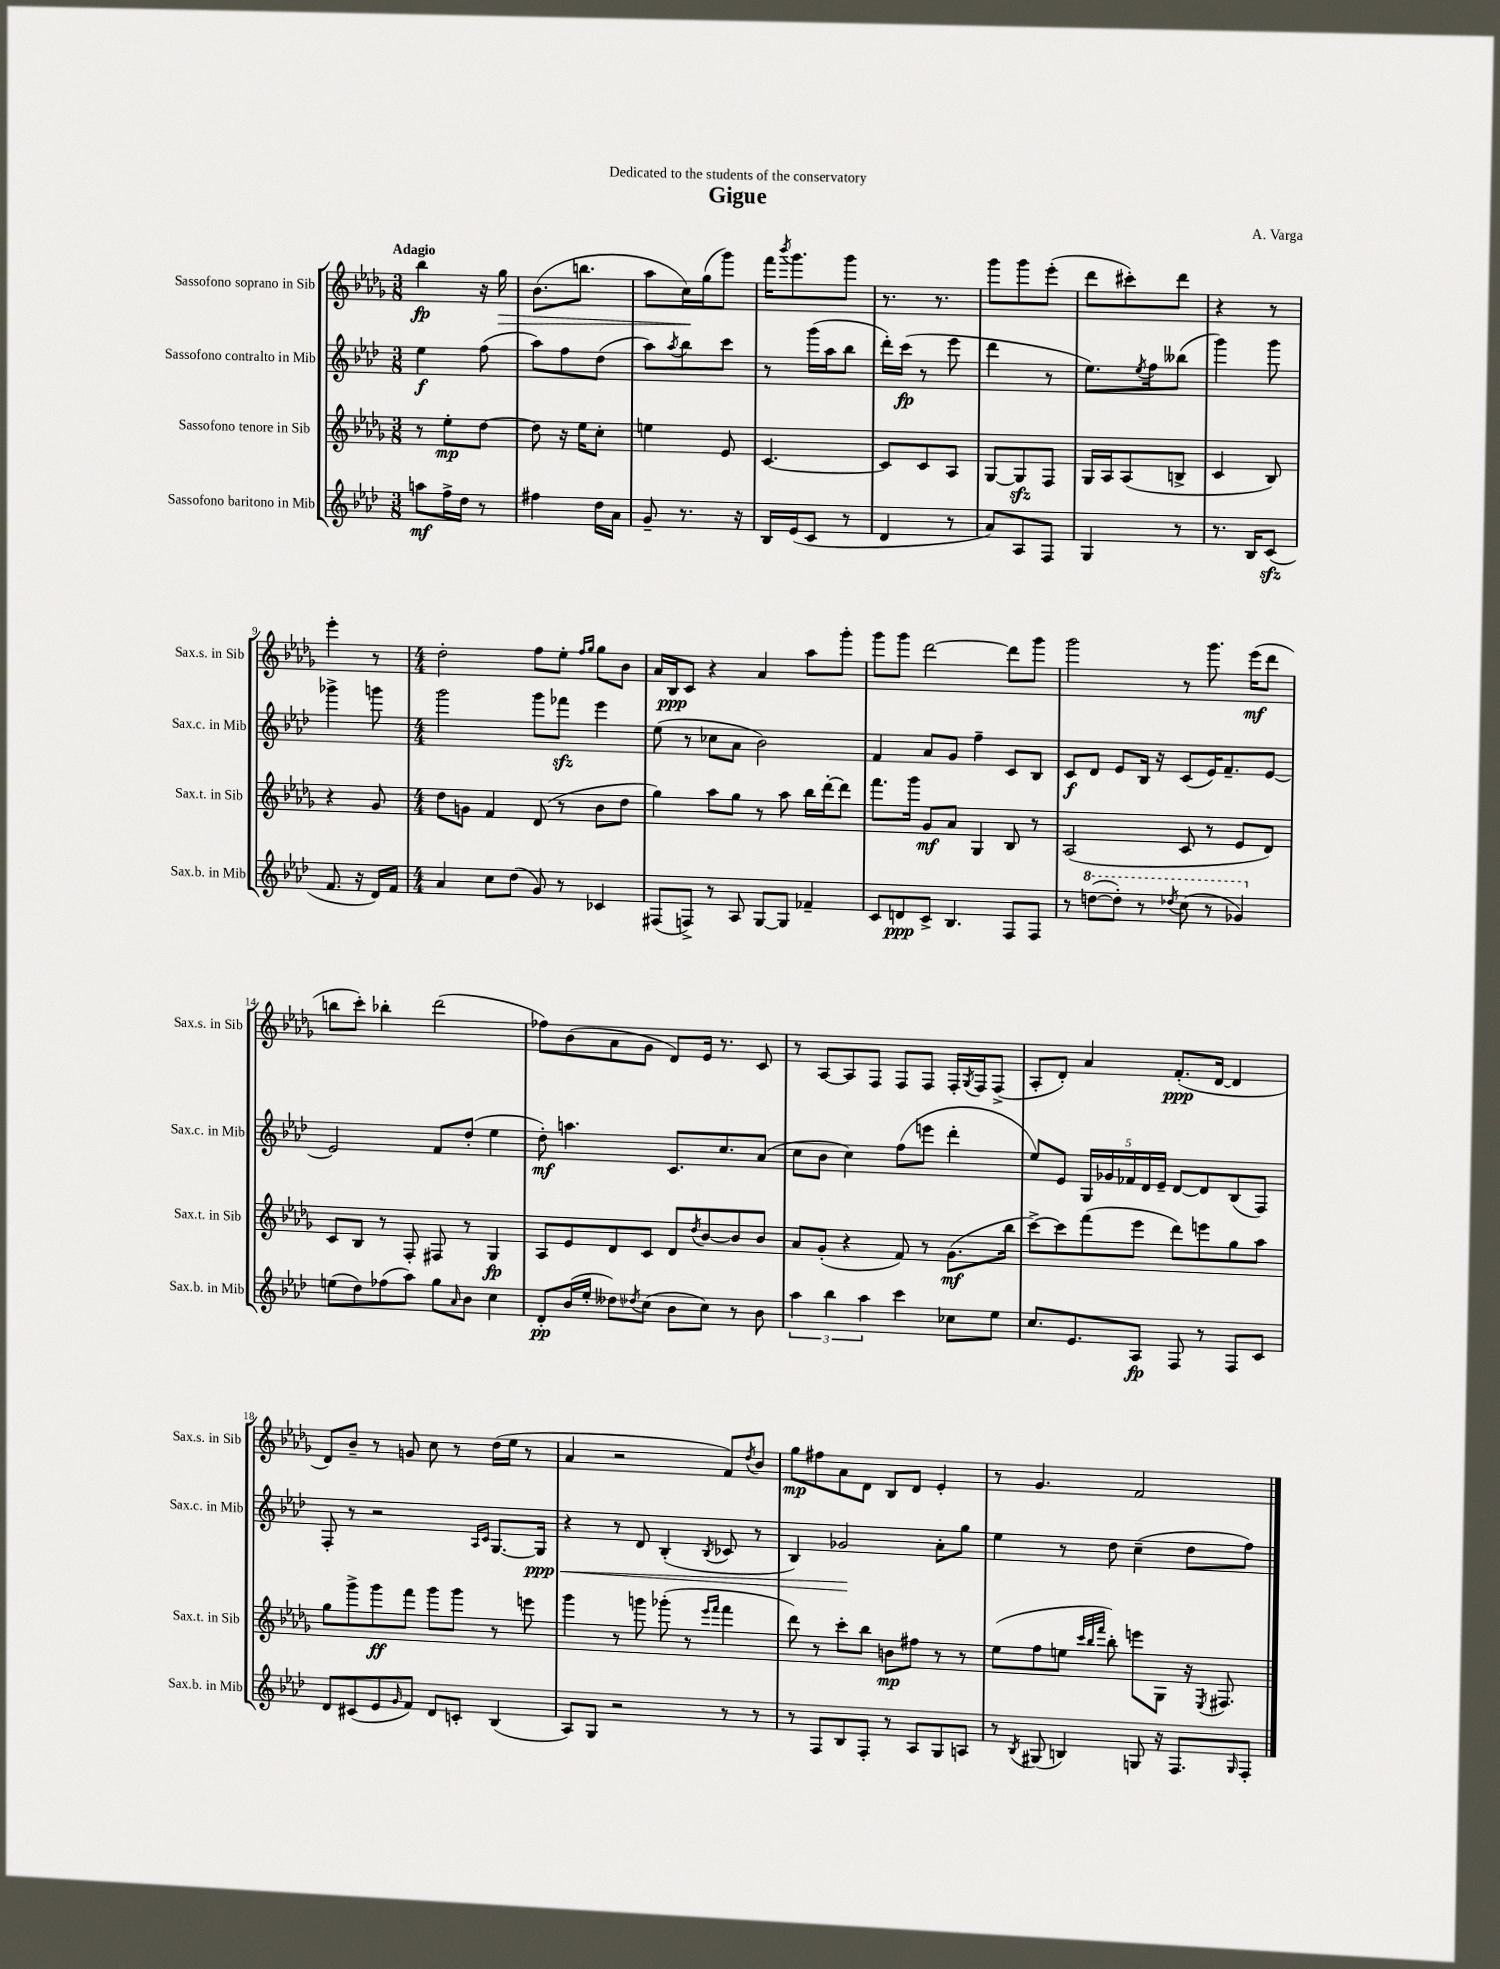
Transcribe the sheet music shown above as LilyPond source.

\header { title = "Gigue" composer = "A. Varga" dedication = "Dedicated to the students of the conservatory" }
<<
\new StaffGroup <<
\new Staff = "s0" \with { instrumentName = "Sassofono soprano in Sib" shortInstrumentName = "Sax.s. in Sib" } {
    \clef treble \key des \major \numericTimeSignature \time 3/8 \tempo "Adagio"
    bes''4\fp r16 ges''16\> |
    bes'8.( b''8. |
    aes''8 c''16\!) ges''16( ges'''8) |
    f'''16 \acciaccatura { bes'''8 } ges'''8. ges'''8 |
    r8. r8. |
    ges'''8 ges'''8 ees'''8-.( |
    des'''8 cis'''8-.) des'''8 |
    r4 r8 |
    ees'''4-. r8 |
    \numericTimeSignature \time 4/4 des''2-. f''8 ees''8-. \grace { f''16 ges''16 } ges''8 bes'8 |
    aes'16 bes16\ppp c'8 r4 aes'4 aes''8 ges'''8-. |
    ges'''8 ges'''8 des'''2~ des'''8 ges'''8 |
    ges'''2 r8 ges'''8. ees'''16\mf( des'''8 |
    b''8 c'''8-.) bes''4-. des'''2( |
    fes''8) bes'8( aes'8 ges'8 des'8) ees'16 r8. c'8 |
    r8 aes8~ aes8 f8 f8 f8 f16-. \acciaccatura { ges8 } f16 f8->( |
    aes8-. des'8-.) aes'4 f'8.-.\ppp( des'16~ des'4 |
    des'8) bes'8-- r8 g'8 c''8 r8 des''16( ees''16 r8 |
    aes'4 r2 f'8) \acciaccatura { des''8 } bes'8 |
    ges''8\mp fis''8 aes'8 des'8 bes8 des'8 ees'4-. |
    r8 ges'4. f'2 \bar "|." |
}
\new Staff = "s1" \with { instrumentName = "Sassofono contralto in Mib" shortInstrumentName = "Sax.c. in Mib" } {
    \clef treble \key aes \major \numericTimeSignature \time 3/8
    ees''4\f f''8( |
    aes''8) f''8 des''8( |
    aes''8) \acciaccatura { aes''8 } bes''8 c'''8 |
    r8 g'''16( aes''16 bes''8 |
    des'''16-.) c'''16\fp( r8 ees'''8 |
    des'''4 r8 |
    ees''8.) \acciaccatura { ees''8 } f''16 beses''8( |
    g'''4) g'''8 |
    ges'''4-> g'''8 |
    \numericTimeSignature \time 4/4 g'''2 g'''8 fes'''8\sfz ees'''4 |
    ees''8( r8 ces''8 aes'8 bes'2) |
    f'4 aes'8 g'8 f''4-- c'8 bes8 |
    c'8\f des'8 ees'8 bes16 r16 c'8( ees'16) f'8.-- ees'8~ |
    ees'2 f'8 des''8-.( ees''4 |
    des''8-.\mf) a''4. c'8. c''8. aes'8( |
    c''8 bes'8 c''4) f''8( e'''8 des'''4-. |
    ees''8) ees'8 \tuplet 5/4 { g16 ges'16 fes'16 des'16 ees'16-- } des'8~ des'8 bes8( f8) |
    f8-. r8 r2 \grace { aes16 c'16 } g8.~ g16\ppp\< |
    r4 r8 des'8 bes4-.( \acciaccatura { bes8 } ces'8 r8 |
    bes4) ges'2\! aes'8-. g''8 |
    ees''4 r8 des''8 c''4--( des''8 f''8) \bar "|." |
}
\new Staff = "s2" \with { instrumentName = "Sassofono tenore in Sib" shortInstrumentName = "Sax.t. in Sib" } {
    \clef treble \key des \major \numericTimeSignature \time 3/8
    r8 ees''8-.\mp des''8~ |
    des''8 r16 ees''16 c''8-. |
    e''4 ees'8 |
    c'4.~ |
    c'8 c'8 aes8 |
    ges8~ ges8\sfz f8 |
    ges16 aes16 aes8( b8-> |
    c'4 bes8) |
    r4 ges'8 |
    \numericTimeSignature \time 4/4 des''8 g'8 f'4 des'8( r8 bes'8 des''8 |
    ges''4) aes''8 ges''8 r8 aes''8 bes''16 des'''16~-. des'''8 |
    f'''8. ges'''16 ges'8\mf aes'8 ges4 bes8 r8 |
    aes2( c'8 r8 ees'8 des'8) |
    c'8 bes8 r8 f8-. fis8 r8 ges4\fp |
    aes8 ees'8 des'8 c'8 des'8 \acciaccatura { des''8 } bes'8~ bes'8 bes'8 |
    aes'8 ges'8-.( r4 f'8) r8 ges'8.\mf( bes''16 |
    c'''8~->) c'''8 f'''8( ees'''8 des'''8) e'''8 ges''8 aes''8 |
    ges''8 ges'''8-> ges'''8\ff f'''8 ges'''8 ges'''8 r8 e'''8 |
    ges'''4 r8 g'''8 ges'''8-.( r8 \grace { ees'''16 f'''16 } f'''4 |
    des'''8) r8 c'''8-. bes''8 b'8\mp fis''8 r8 r8 |
    ees''8( f''8 e''8 \grace { c'''32 bes''32 f'''32 } bes''8-.) e'''8 ges8 r16 \acciaccatura { ees8 } fis8. \bar "|." |
}
\new Staff = "s3" \with { instrumentName = "Sassofono baritono in Mib" shortInstrumentName = "Sax.b. in Mib" } {
    \clef treble \key aes \major \numericTimeSignature \time 3/8
    a''8\mf f''16-> des''16 r8 |
    fis''4 des''16 aes'16 |
    g'8-- r8. r16 |
    bes16 ees'16( c'8 r8 |
    des'4 r8 |
    aes'8) aes8 f8 |
    g4 r8 |
    r8. bes16 c'8\sfz( |
    f'8. r16 des'16) f'16 |
    \numericTimeSignature \time 4/4 aes'4 c''8 des''8( g'8) r8 ces'4 |
    fis8( f8->) r8 aes8 g8~ g8 fes'4-- |
    c'8 d'8\ppp c'8-> bes4. f8 f8 |
    r8 \ottava #1 d'''8~( d'''8-.) r8 \acciaccatura { des'''8 } c'''8( r8 ges''4) \ottava #0 |
    e''8( des''8) fes''8( aes''8) g''8 \grace { aes'16 } bes'8 c''4 |
    des'8-.\pp bes'16( ees''16-. deses''8) \acciaccatura { des''8 } c''8( bes'8 c''8) r8 bes'8 |
    \tuplet 3/2 { aes''4 bes''4 aes''4 } c'''4 ces''8 ees''8 |
    c''8. ees'8. aes8\fp f8 r8 f8 c'8 |
    des'8 cis'8( ees'8 \grace { g'16 } f'8) des'8 c'8-. bes4( |
    aes8) g8 r2 r8 r8 |
    r8 f8 bes8 f8-. r8 aes8 g8 a8 |
    r8 \acciaccatura { bes8 } gis8( b4) g8 r16 f8. \grace { g16 } f8-. \bar "|." |
}
>>
>>
